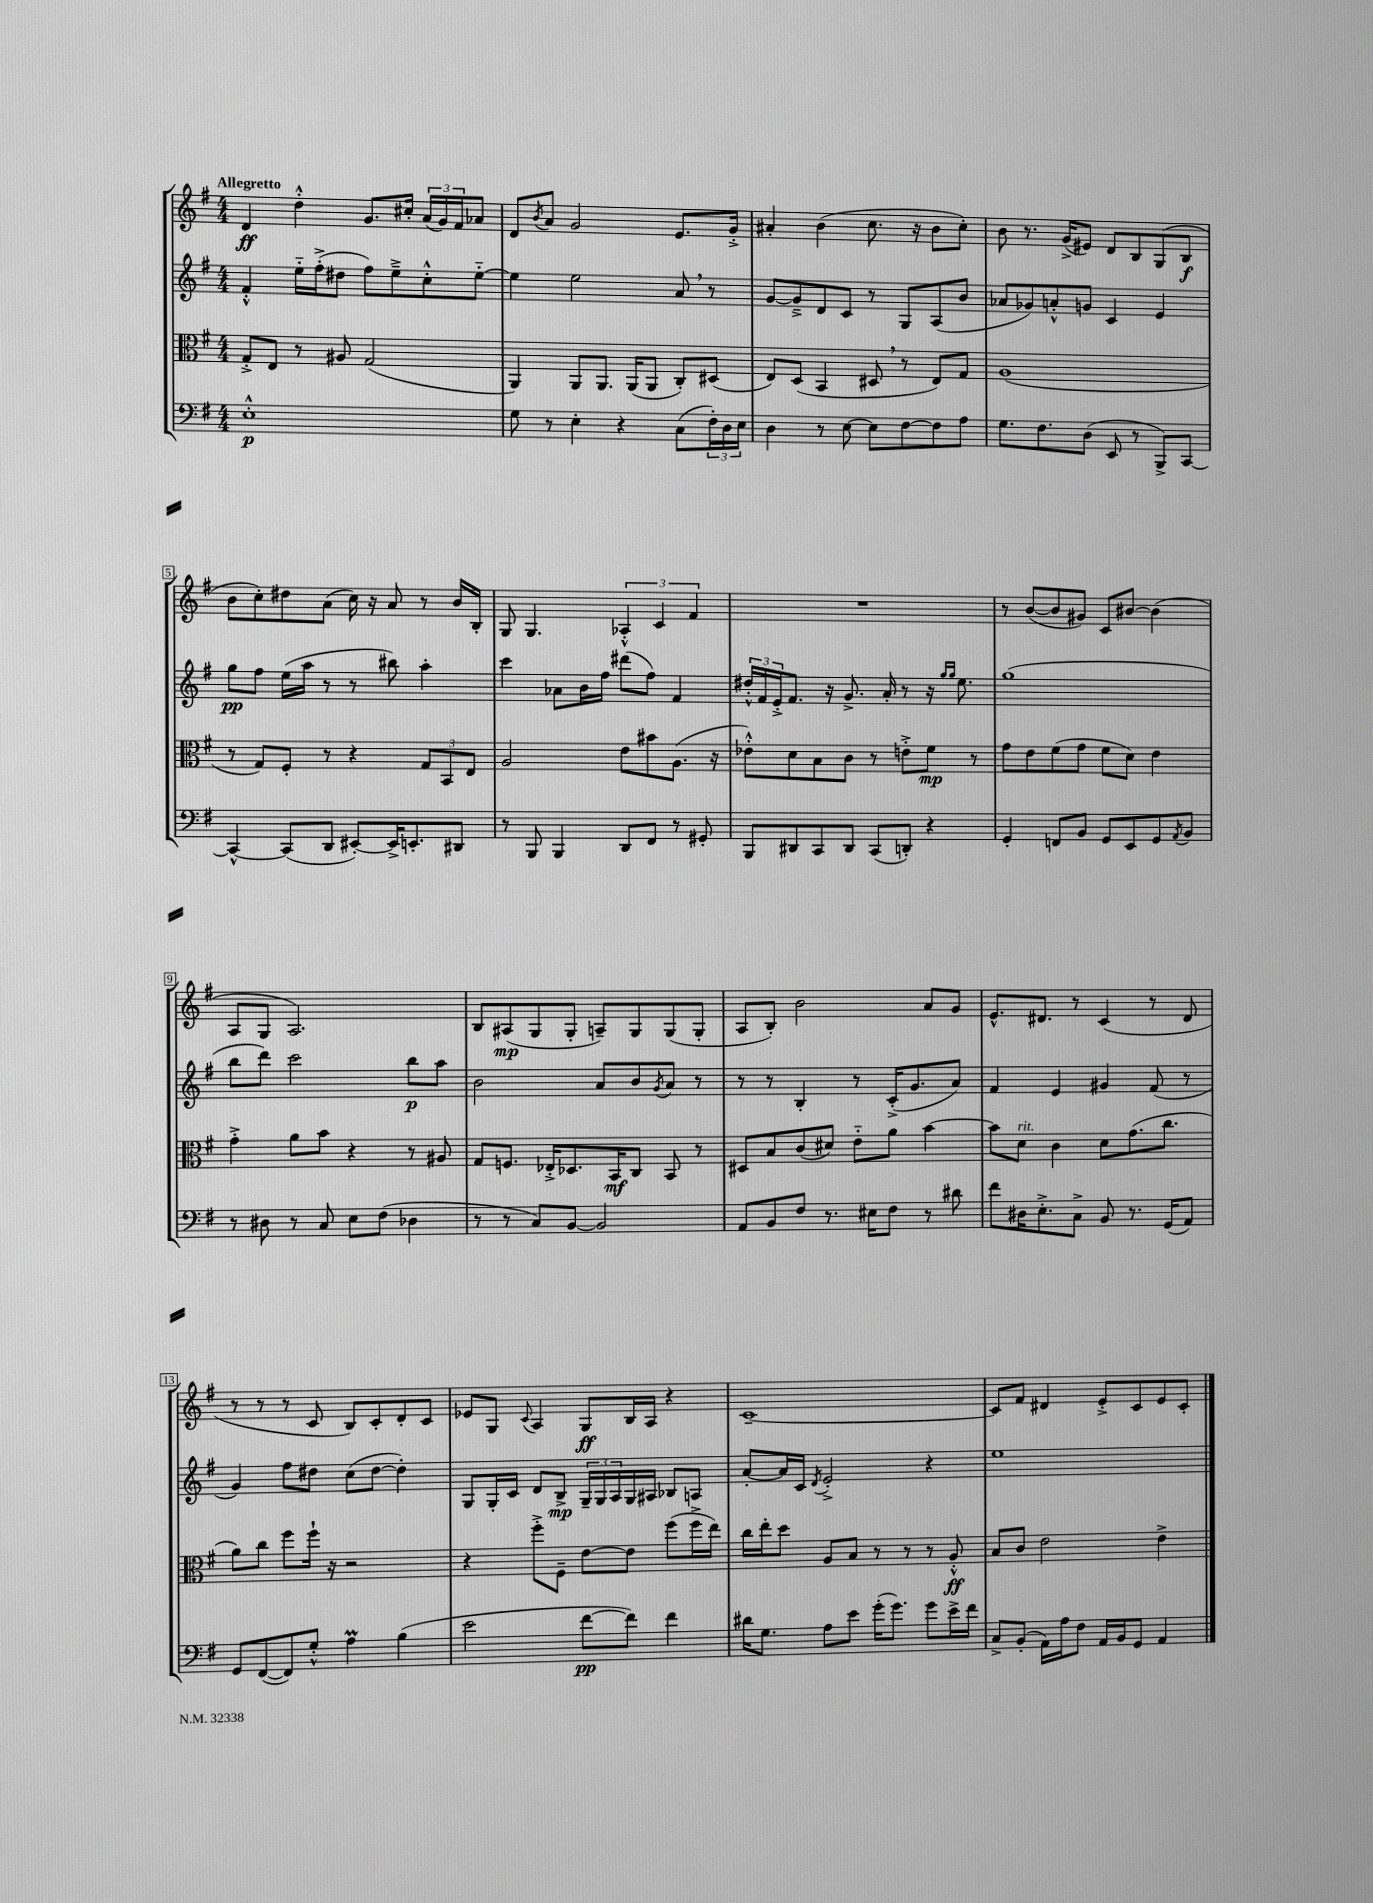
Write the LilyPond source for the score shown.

<<
\new StaffGroup <<
\new Staff = "s0" {
    \clef treble \key g \major \numericTimeSignature \time 4/4 \tempo "Allegretto"
    d'4\ff d''4-.-^ g'8. cis''16-. \tuplet 3/2 { a'16( g'16) fis'16 } aes'8 |
    d'8 \acciaccatura { b'8 } a'8 g'2 e'8. g'16-.-> |
    ais'4-. b'4( c''8. r16 b'8 c''8-.) |
    b'8 r8. g'16->( eis'8) d'8 b8 g8( b8\f |
    b'8 c''8-.) dis''8 a'8( c''16) r16 a'8 r8 b'16 b16-. |
    g8 g4. \tuplet 3/2 { aes4-.-^ c'4 fis'4 } |
    R1 |
    r8 b'8~( b'8 gis'8) c'8 bis'8~ bis'4( |
    a8 g8 a2.) |
    b8 ais8\mp( g8 g8-. a8--) g8 g8( g8-. |
    a8 b8-.) b'2 a'8 g'8 |
    e'8.-^ dis'8. r8 c'4( r8 dis'8 |
    r8 r8 r8 c'8 b8) c'8-. d'8-. c'8 |
    ees'8 g8 \appoggiatura { c'8 } a4 g8\ff b16 a16 r4 |
    c'1~-- |
    c'8 fis'8 dis'4 e'8-.-> c'8 e'8 c'8-. \bar "|." |
}
\new Staff = "s1" {
    \clef treble \key g \major \numericTimeSignature \time 4/4
    fis'4-.-^ e''16-_ fis''16-.->( dis''8 fis''8) e''8---> c''8-.-^ e''8~-_ |
    e''4 e''2 a'8 \breathe r8 |
    g'8~ g'8---> d'8 c'8 r8 g8 a8( b'8 |
    aes'8 ges'8) a'8-.-^ g'8 c'4 e'4 |
    g''8\pp fis''8 e''16( a''16 r8 r8 bis''8) a''4-. |
    c'''4 aes'8 b'16 fis''16 dis'''8( fis''8) fis'4 |
    \tuplet 3/2 { dis''16-.-^ fis'16 e'16-.-> } fis'8. r16 g'8.-> a'16-. r8 r16 \grace { g''16 g''16 } e''8. |
    g''1( |
    b''8 d'''8) c'''2 b''8\p a''8 |
    b'2 a'8 b'8 \acciaccatura { g'8 } a'8 r8 |
    r8 r8 b4-. r8 c'16-.->( g'8. a'8) |
    fis'4 e'4 gis'4 fis'8( r8 |
    g'4) fis''8 dis''8 c''8( dis''8~ dis''4-.) |
    g8 g16-. c'16 d'8 b8->\mp \tuplet 3/2 { g16-- g16 a16 } g16 ais16 bes8 a8 |
    a'8~-. a'16 c'16 \acciaccatura { d'8 } e'2-.-> r4 |
    e''1 \bar "|." |
}
\new Staff = "s2" {
    \clef alto \key g \major \numericTimeSignature \time 4/4
    g8-.-> e8 r8 ais8 g2( |
    a,4) a,8 a,8. a,16( a,8 c8-.) dis8( |
    e8) d8( b,4 dis8 \breathe r8 e8) g8 |
    a1( |
    r8 g8) fis8-. r8 r4 \tuplet 3/2 { g8 b,8 e8 } |
    a2 e'8 bis'8 a8.( r16 |
    ees'8-.-^) d'8 b8 c'8 r8 e'8-.-> fis'8\mp r8 |
    g'8 e'8 fis'8( g'8 fis'8 d'8) e'4 |
    g'4-.-> a'8 b'8 r4 r8 ais8 |
    g8 f8. ees16-.-> des8. b,16\mf c8 b,8 r8 |
    dis8 b8 c'8( dis'8) e'8-_ a'8 b'4~ |
    b'8 d'8^\markup { \italic "rit." } c'4 d'8 g'8.( c''8. |
    a'8) c''8 fis''8 fis''16-! r16 r2 |
    r4 fis''8-.-> fis8-- e'8~ e'8 fis''8( fis''16-> e''16) |
    c''16 e''16-. d''8 a8 b8 r8 r8 r8 a8-.-^\ff |
    b8 c'8 e'2 e'4-> \bar "|." |
}
\new Staff = "s3" {
    \clef bass \key g \major \numericTimeSignature \time 4/4
    e1-.-^\p |
    g8 r8 e4-. r4 c8( \tuplet 3/2 { fis16-.) d16 e16 } |
    d4 r8 e8~ e8 fis8~ fis8 a8 |
    g8. fis8. d8( e,8 r8 b,,8->) c,8~ |
    c,4~-^ c,8( d,8 eis,8~-.) eis,16-> e,8.-. dis,8 |
    r8 b,,8 b,,4 d,8 fis,8 r8 gis,8-. |
    b,,8 dis,8 c,8 dis,8 c,8( d,8-.) r4 |
    g,4-. f,8 b,8 g,8 e,8 g,8 \acciaccatura { a,8 } b,8 |
    r8 dis8 r8 c8 e8 fis8( des4 |
    r8 r8 c8) b,8~ b,2 |
    a,8 b,8 fis8 r8. eis16 fis8 r8 dis'8 |
    fis'8 dis16 e8.-.-> c8-> b,8 r8. g,16( a,8) |
    g,8 fis,8~( fis,8) g8-.-^ a4\prall b4( |
    e'2 fis'8~\pp fis'8) fis'4 |
    dis'16 g8. a8 e'8 g'16-.( g'8.) g'8 e'16-> fis'16 |
    c8-> b,8-.( a,16) a16 fis8 a,16 b,16 g,8 a,4 \bar "|." |
}
>>
>>
\layout { \context { \Score \override BarNumber.stencil = #(make-stencil-boxer 0.1 0.3 ly:text-interface::print) } }
